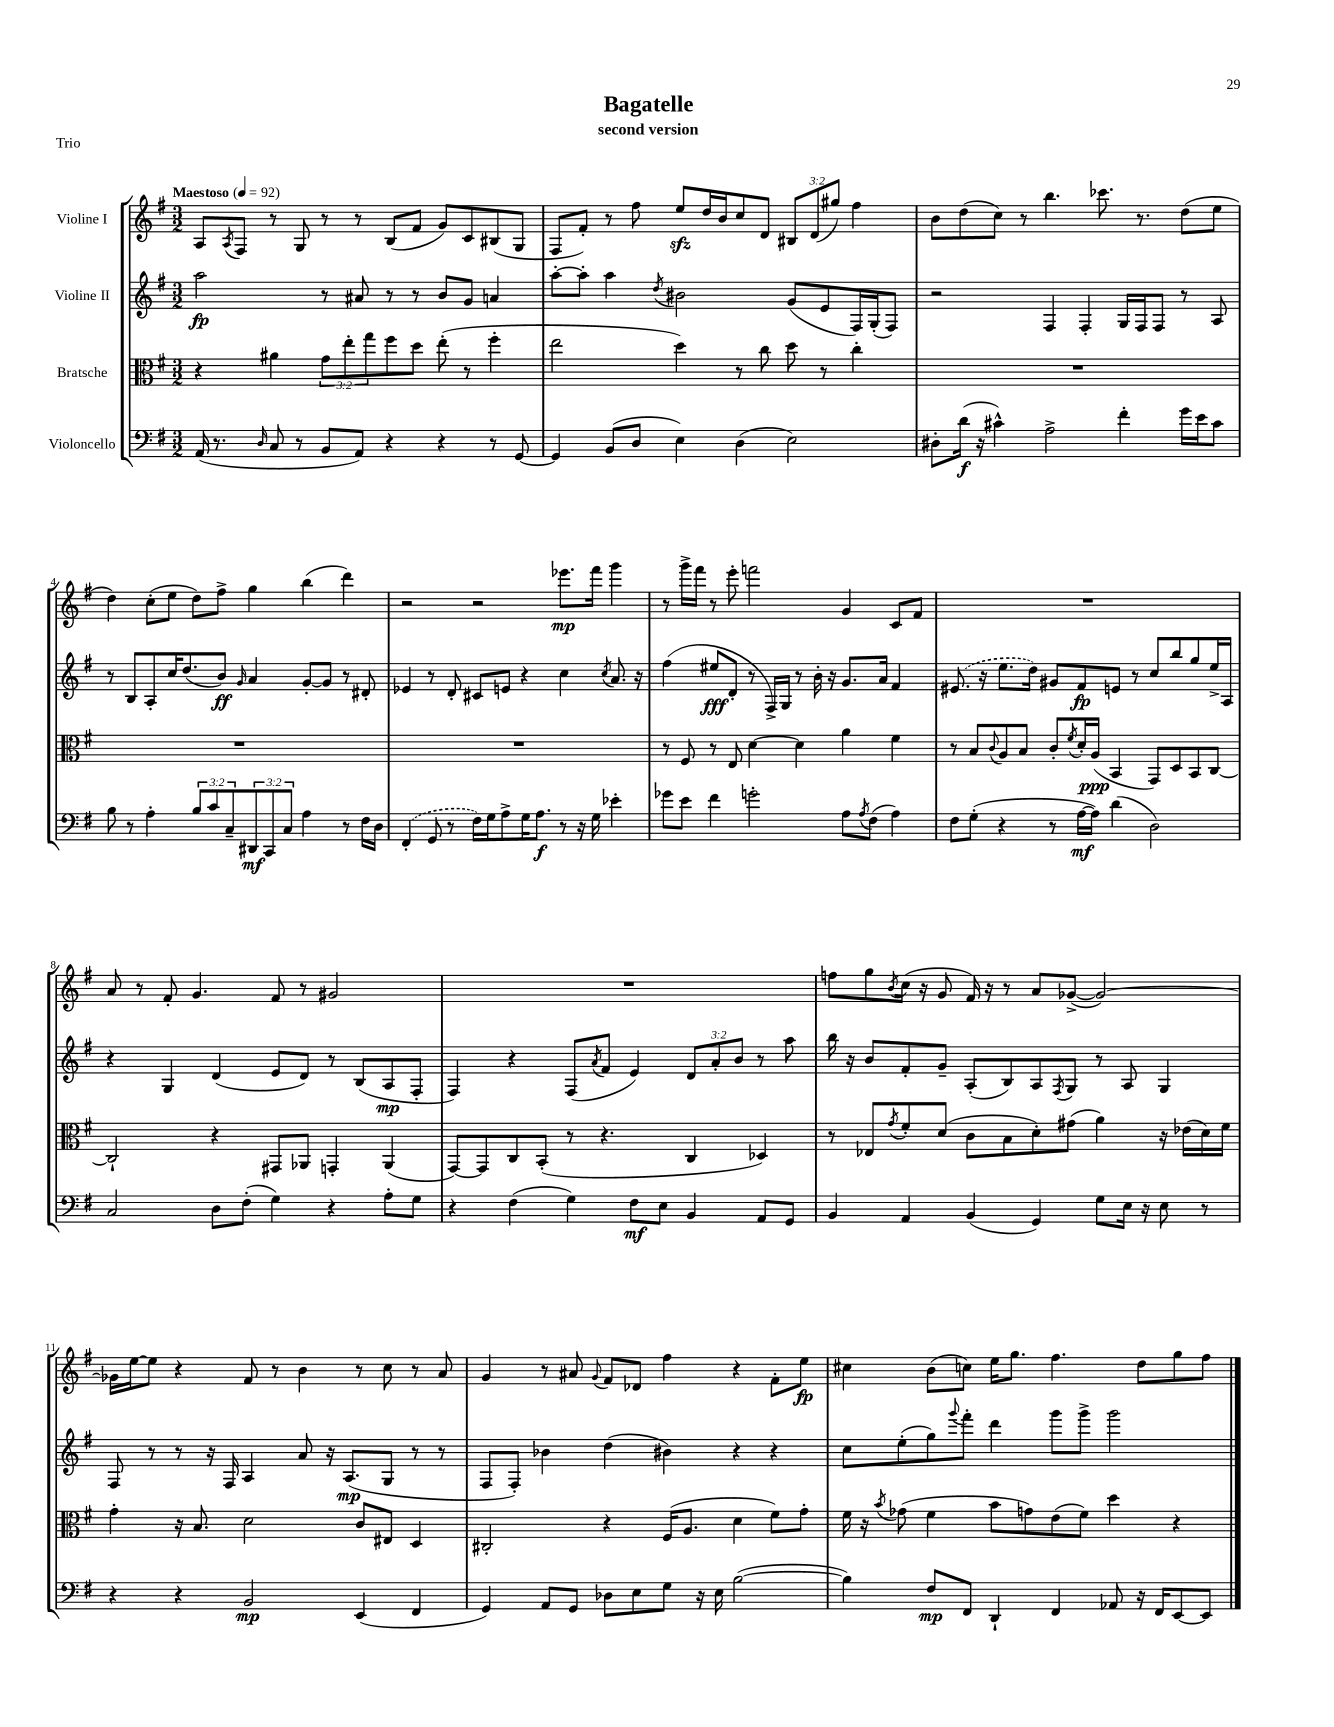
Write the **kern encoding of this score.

**kern	**kern	**kern	**kern
*staff4	*staff3	*staff2	*staff1
*clefF4	*clefC3	*clefG2	*clefG2
*k[f#]	*k[f#]	*k[f#]	*k[f#]
*M3/2	*M3/2	*M3/2	*M3/2
*MM92	*MM92	*MM92	*MM92
(16AA	4r	2aa	8A
8.r	.	.	.
.	.	.	8qA
.	.	.	8F#
16qqD	.	.	.
8C	4a#	.	8r
8r	.	.	8G
8BB	12g	8r	8r
.	12ee'	.	.
8AA)	.	8a#	8r
.	12gg	.	.
4r	8ff#	8r	(8B
.	8dd	8r	8f#
4r	(8ee'	8b	8g)
.	8r	8g	8c
8r	4ff#'	4a	(8B#
[8GG	.	.	8G
=	=	=	=
4GG]	2ee	[8aa'	8F#
.	.	8aa']	8f#')
(8BB	.	4aa	8r
8D	.	.	8ff#
.	.	8qdd	.
4E)	4dd)	2b#	8ee
.	.	.	16dd
.	.	.	16b
(4D	8r	.	8cc
.	8cc	.	8d
2E)	8dd	(8g	12B#
.	.	.	(12d
.	8r	8e	.
.	.	.	12gg#)
.	4cc'	16F#)	4ff#
.	.	(16G'	.
.	.	8F#)	.
=	=	=	=
8D#'	1.r	2r	8b
(16d	.	.	(8dd
16r	.	.	.
4c#^^)	.	.	8cc)
.	.	.	8r
2A^	.	4F#	4.bb
.	.	4F#'	.
.	.	.	8.ccc-
4f#'	.	16G	.
.	.	16F#	8.r
.	.	8F#	.
16g	.	8r	(8dd
16e	.	.	.
8c#	.	8A	8ee
=	=	=	=
8B	1.r	8r	4dd)
8r	.	8B	.
4A'	.	8A'	(8cc'
.	.	16cc	8ee
.	.	(8.dd	.
12B	.	.	8dd)
12c	.	.	.
.	.	8b)	8ff#^
12C~	.	.	.
.	.	16qqg	.
12DD#	.	4a	4gg
12CC	.	.	.
12C	.	.	.
4A	.	[8g'	(4bb
.	.	8g]	.
8r	.	8r	4ddd)
16F#	.	8d#'	.
16D	.	.	.
=	=	=	=
(4FF#'	1.r	4e-	2r
8GG	.	8r	.
8r	.	8d'	.
16F#)	.	8c#	2r
16G	.	.	.
8A^	.	8e	.
16G	.	4r	.
8.A	.	.	.
8r	.	4cc	8.eee-
16r	.	.	.
16G	.	.	16fff#
.	.	8qcc	.
4e-'	.	8.a	4ggg
.	.	16r	.
=	=	=	=
8g-	8r	(4ff#	8r
8e	8F#	.	16ggg^
.	.	.	16fff#
4f#	8r	8ee#	8r
.	8E	8d'	8eee'
2g'	[4d	8r	2fff
.	.	16F#^)	.
.	.	16G	.
.	4d]	8r	.
.	.	16b'	.
.	.	16r	.
8A	4a	8.g	4g
8qA	.	.	.
(8F#	.	.	.
.	.	16a	.
4A)	4f#	4f#	8c
.	.	.	8f#
=	=	=	=
8F#	8r	(8.e#	1.r
(8G'	8B	.	.
.	.	16r	.
.	8qqc	.	.
4r	8A	8.ee	.
.	8B	.	.
.	.	16dd)	.
8r	8c'	8g#	.
.	8qf#	.	.
[16A	16d'	8f#	.
16A])	(16A	.	.
(4d	4BB	8e	.
.	.	8r	.
2D)	8GG)	8cc	.
.	8D	8bb	.
.	8BB	8gg	.
.	[8C	16ee^	.
.	.	16A	.
=	=	=	=
2C	2C`]	4r	8a
.	.	.	8r
.	.	4G	8f#'
.	.	.	4.g
8D	4r	(4d	.
(8F#'	.	.	.
4G)	8GG#	8e	8f#
.	8AA-	8d)	8r
4r	4GG'	8r	2g#
.	.	(8B	.
8A'	(4AA-	8A	.
8G	.	8F#'	.
=	=	=	=
4r	[8GG)	4F#)	1.r
.	8GG]	.	.
(4F#	8C	4r	.
.	(8BB'	.	.
4G)	8r	(8F#	.
.	.	8qa	.
.	4.r	8f#	.
8F#	.	4e)	.
8E	.	.	.
4BB	4C	12d	.
.	.	12a'	.
.	.	12b	.
8AA	4D-)	8r	.
8GG	.	8aa	.
=	=	=	=
4BB	8r	16bb	8ff
.	.	16r	.
.	8E-	8b	8gg
.	8qg	.	8qb
4AA	8f#'	8f#'	(16cc
.	.	.	16r
.	(8d	8g~	8g
(4BB	8c	(8A'	16f#)
.	.	.	16r
.	8B	8B)	8r
4GG)	8d')	8A	8a
.	.	8qF#	.
.	(8g#	8G	([8g-^
8G	4a)	8r	2g-_)
16E	.	8A	.
16r	.	.	.
8E	16r	4G	.
.	(16e-	.	.
8r	16d)	.	.
.	16f#	.	.
=	=	=	=
4r	4g'	8F#	16g-]
.	.	.	[16ee
.	.	8r	8ee]
4r	16r	8r	4r
.	8.B	.	.
.	.	16r	.
.	.	16F#	.
2BB	2d	4A	8f#
.	.	.	8r
.	.	8a	4b
.	.	16r	.
.	.	(8.A	.
(4EE	8c	.	8r
.	8E#	8G	8cc
4FF#	4D	8r	8r
.	.	8r	8a
=	=	=	=
4GG)	2C#'	8F#	4g
.	.	8F#')	.
8AA	.	4b-	8r
8GG	.	.	8a#
.	.	.	8qqg
8D-	4r	(4dd	8f#
8E	.	.	8d-
8G	(16F#	4b#)	4ff#
.	8.A	.	.
16r	.	.	.
16E	.	.	.
([2B	4d	4r	4r
.	8f#)	4r	8f#'
.	8g'	.	8ee
=	=	=	=
4B])	16f#	8cc	4cc#
.	16r	.	.
.	8qb	.	.
.	(8g-	(8ee'	.
8F#	4f#	8gg)	(8b
.	.	8qqggg	.
8FF#	.	8fff#'	8cc)
4DD`	8b	4ddd	16ee
.	.	.	8.gg
.	8g)	.	.
4FF#	(8e	8ggg	4.ff#
.	8f#)	8ggg^	.
8AA-	4dd	2ggg	.
16r	.	.	8dd
16FF#	.	.	.
[8EE	4r	.	8gg
8EE]	.	.	8ff#
==	==	==	==
*-	*-	*-	*-
